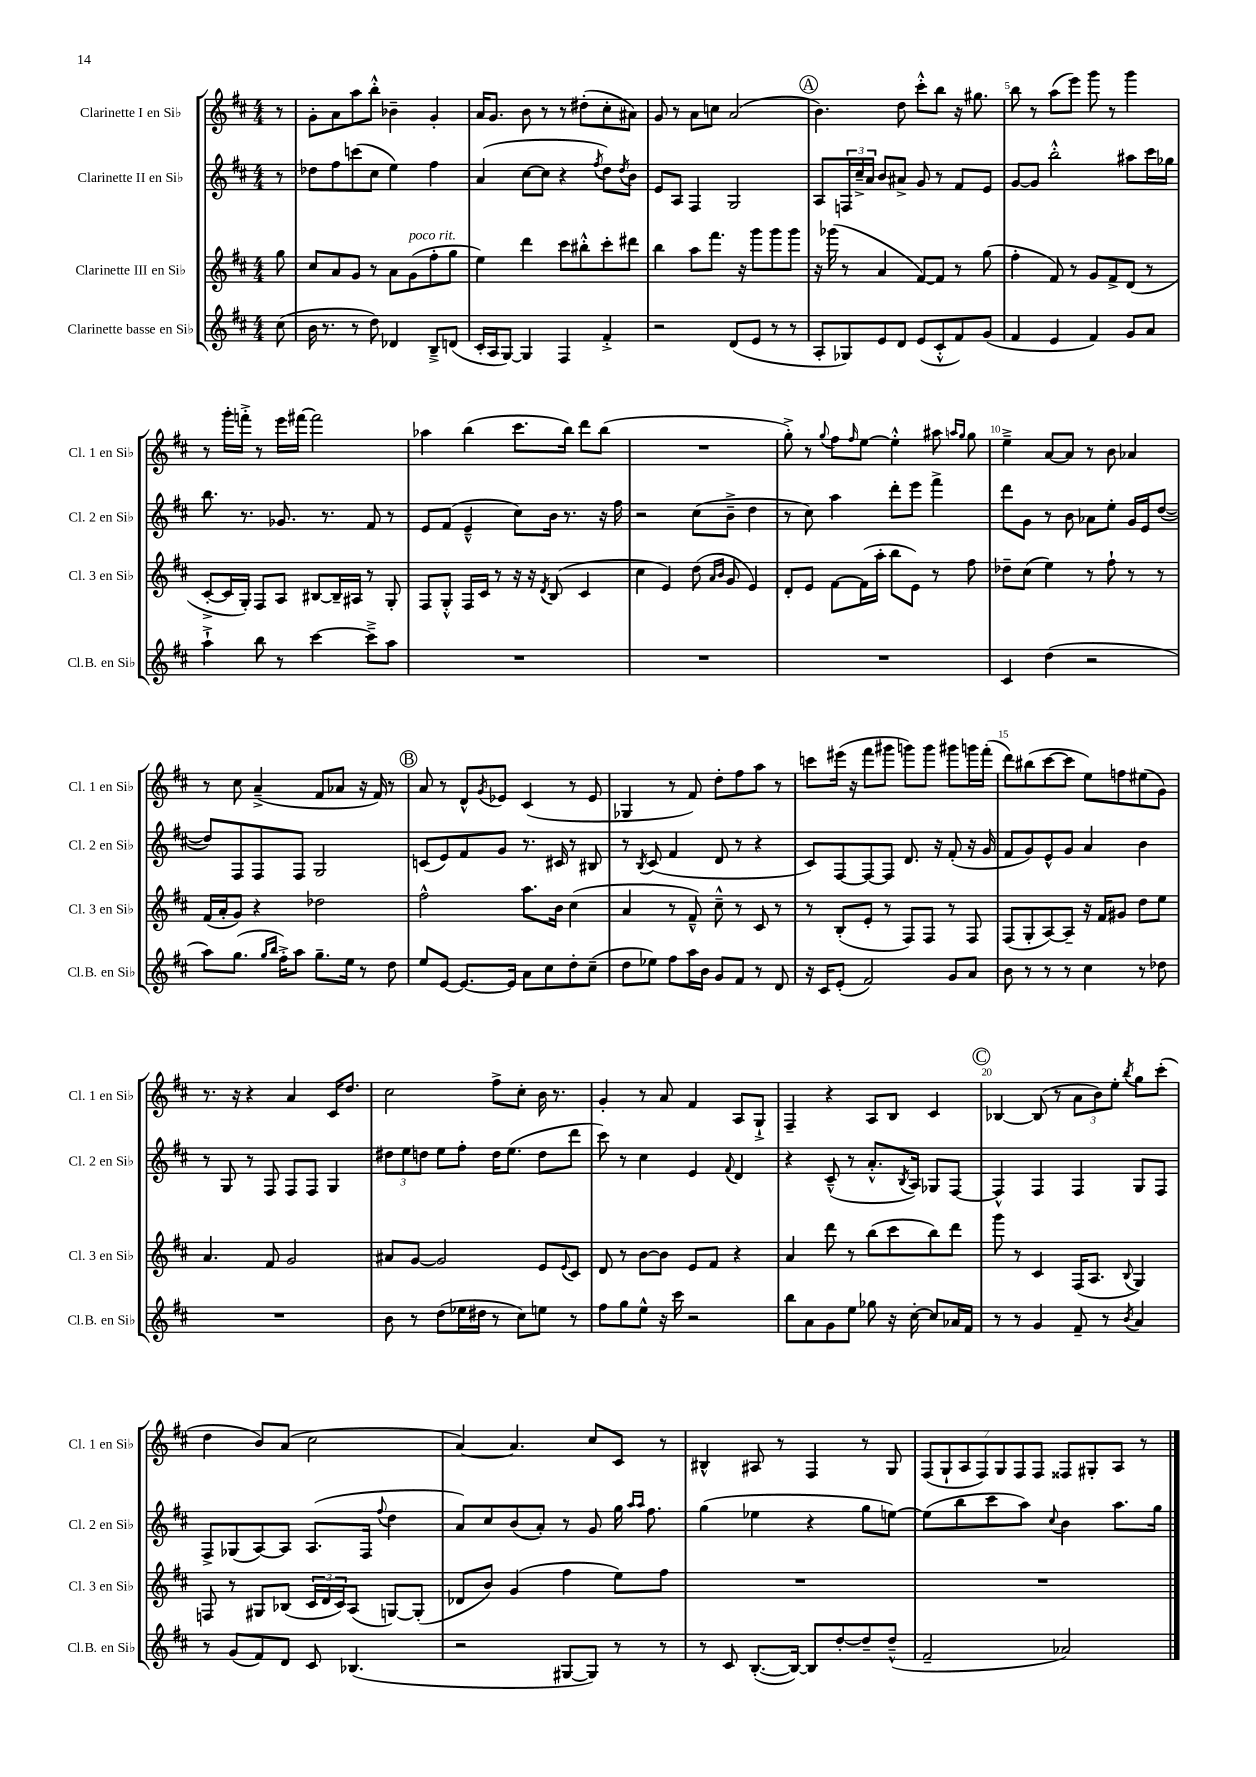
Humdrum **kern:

**kern	**kern	**kern	**kern
*staff4	*staff3	*staff2	*staff1
*clefG2	*clefG2	*clefG2	*clefG2
*k[f#c#]	*k[f#c#]	*k[f#c#]	*k[f#c#]
*M4/4	*M4/4	*M4/4	*M4/4
(8cc#	8gg	8r	8r
=	=	=	=
16b	8cc#	8dd-	8g'
8.r	.	.	.
.	8a	8ff#	8a
8r	8g	(8ccc	8aa
8dd)	8r	8cc#	8bb'^^
4d-	8a	4ee)	4b-~
.	(8g	.	.
8B~^	8ff#'	4ff#	4g'
(8d	8gg	.	.
=	=	=	=
16c#'	4ee)	(4a	16a
16A	.	.	8.g
[8G)	.	.	.
4G]	4ddd	[8cc#	8b
.	.	8cc#]	8r
4F#	8ccc#	4r	8r
.	8bb#'^^	.	(8dd#'
.	.	8qff#	.
4f#'^	8ccc#'	8dd)	8cc#'
.	.	8qdd	.
.	8ddd#	8b	8a#)
=	=	=	=
2r	4bb	8e	8g
.	.	8A	8r
.	8aa	4F#	8a
.	8.fff#	.	8cc
(8d	.	2G	(2a
.	16r	.	.
8e	8ggg	.	.
8r	8ggg	.	.
8r	8ggg	.	.
=	=	=	=
8A'	16r	8A	4.b)
.	(16ggg-	.	.
8G-)	8r	24F	.
.	.	24cc#~^	.
.	.	24a	.
8e	4a	8b	.
8d	.	8a#^	8dd
(8e	[8f#)	8g	8ccc#'^^
8c#'^^	8f#]	8r	8bb
8f#)	8r	8f#	16r
.	.	.	8.gg#
(8g	(8gg	8e	.
=	=	=	=
4f#	4ff#'	[8g	8bb
.	.	8g]	8r
4e	8f#)	2bb'^^	(8aa
.	8r	.	8eee)
4f#)	8g	.	8ggg
.	8f#^	.	8r
8g	(8d	8aa#	4ggg
8a	8r	16ccc#	.
.	.	16gg-	.
=	=	=	=
4aa`^	[8c#'^	8.bb	8r
.	16c#]	.	16ggg'
.	16G')	8.r	16fff'^
8bb	8F#	.	8r
8r	8A	8.g-	16eee
.	.	.	[16fff#
[4ccc#	[8B#	.	2fff#]
.	.	8.r	.
.	16B#~]	.	.
.	16A#	.	.
8ccc#~^]	8r	8f#	.
8aa	8G'	8r	.
=	=	=	=
1r	8F#	8e	4aa-
.	8G'^^	(8f#	.
.	16F#	4e~^^	(4bb
.	16c#	.	.
.	8r	.	.
.	16r	8cc#)	8.ccc#
.	16r	.	.
.	8qd	.	.
.	(8B	16b	.
.	.	8.r	16bb)
.	4c#	.	8ddd
.	.	16r	(8bb
.	.	16ff#	.
=	=	=	=
1r	4cc#	2r	1r
.	4e)	.	.
.	(8dd	(8cc#	.
.	16qqa	.	.
.	16qqb	.	.
.	8g	8b~^	.
.	4e)	4dd	.
=	=	=	=
1r	8d'	8r	8gg'^)
.	8e	8cc#)	8r
.	.	.	8qqgg
.	[8f#	4aa	8ff#
.	.	.	16qqff#
.	(16f#]	.	[8ee
.	16aa'	.	.
.	8bb	8ddd'	4ee'^^]
.	8e)	8eee	.
.	8r	4fff#^	8aa#
.	.	.	16qqaa
.	.	.	16qqgg
.	8ff#	.	8gg
=	=	=	=
4c#	8dd-~	8ddd	4ee~^
.	(8cc#	8g	.
(4dd	4ee)	8r	[8a
.	.	8b	8a]
2r	8r	8a-	8r
.	8ff#`	8ee'	8b
.	8r	16g	4a-
.	.	16e	.
.	8r	([8dd	.
=	=	=	=
8aa)	(16f#	8dd])	8r
.	16a'	.	.
(8.gg	8g)	8F#	8cc#
.	4r	8F#	(4a~^
16qqgg	.	.	.
16qqbb	.	.	.
16ff#'^)	.	.	.
8aa	.	8F#	.
8.gg~	2dd-	2G	8f#
.	.	.	8a-
16ee	.	.	.
8r	.	.	16r
.	.	.	16f#)
8dd	.	.	8r
=	=	=	=
8ee	2ff#^^	(8c	8a
[8e	.	8e)	8r
8.e_	.	8f#	8d^^
.	.	.	8qg
.	.	8g	8e-
16e]	.	.	.
8a	8.aa	8.r	(4c#
8cc#	.	.	.
.	16b	16c#	.
8dd'	(4cc#	8r	8r
(8cc#~	.	8B#	8e-
=	=	=	=
8dd	4a	8r	4G-
.	.	8qB	.
8ee-)	.	(8c#	.
8ff#	8r	4f#	8r
16aa	8f#~^^)	.	8f#)
16b	.	.	.
8g	8cc#~^^	8d	8dd'
8f#	8r	8r	8ff#
8r	8c#	4r	8aa
8d	8r	.	8r
=	=	=	=
16r	8r	8c#)	8ccc
16c#	.	.	.
(8e'	(8B'	[8F#	(16eee#
.	.	.	16r
2f#)	8e'	8F#_	8fff#
.	8r	8F#]	8ggg#
.	8F#)	8.d	8ggg)
.	8F#	.	8ggg
.	.	16r	.
8g	8r	(8f#'	8ggg#
8a	8F#	16r	16ggg
.	.	16g	(16fff#'
=	=	=	=
8b	(8F#	8f#	8ddd)
8r	8G'	8g)	(8bb#
8r	[8A)	8e^^	[8ccc#
8r	8A~]	8g	8ccc#]
4cc#	16r	4a	8ee)
.	16f#	.	.
.	8g#	.	8ff
8r	8dd	4b	(8ee#
8dd-	8ee	.	8g)
=	=	=	=
1r	4.a	8r	8.r
.	.	8G	.
.	.	.	16r
.	.	8r	4r
.	8f#	8F#	.
.	2g	8F#	4a
.	.	8F#	.
.	.	4G	16c#
.	.	.	8.dd
=	=	=	=
8b	8a#	12dd#	2cc#
.	.	12ee	.
8r	[8g	.	.
.	.	12dd	.
(8dd	2g]	8ee	.
16ee-	.	8ff#'	.
16dd#	.	.	.
8r	.	16dd	8ff#^
.	.	(8.ee	.
8cc#)	.	.	8cc#'
8ee	8e	8dd	16b
.	.	.	8.r
.	8qqe	.	.
8r	8c#	8ddd	.
=	=	=	=
8ff#	8d	8ccc#)	4g'
8gg	8r	8r	.
8ee^^	[8b	4cc#	8r
16r	8b]	.	8a
16ccc#	.	.	.
2r	8e	4e	4f#
.	8f#	.	.
.	.	8qqf#	.
.	4r	4d	8A
.	.	.	8G`^
=	=	=	=
8bb	4a	4r	4F#~
8a	.	.	.
8g	8ddd	(8c#~^^	4r
8ee	8r	8r	.
8gg-	(8bb	8.a'^^	8A
16r	8ccc#	.	8B
.	.	8qB	.
[16cc#'	.	16A)	.
8cc#]	8bb)	8G-	4c#
16a-	8ddd	[8F#	.
16f#	.	.	.
=	=	=	=
8r	8ggg	4F#^^]	[4B-
8r	8r	.	.
4g	4c#	4F#	(8B-]
.	.	.	8r
8f#~	(16F#	4F#	12a
.	8.A	.	.
.	.	.	12b)
8r	.	.	.
.	.	.	12ee'
8qb	8qqB	.	8qbb
4a	4G)	8G	8gg
.	.	8F#	(8ccc#'
=	=	=	=
8r	8F	8F#^	4dd
(8g	8r	(8G-	.
8f#)	8G#	[8A)	8b)
8d	(8B-	8A]	(8a
8c#	24c#	(8.A	2cc#
.	24d	.	.
.	24c#)	.	.
(4.B-	(8A	.	.
.	.	16F#	.
.	.	8qqff#	.
.	[8G)	4dd	.
.	(8G']	.	.
=	=	=	=
2r	8d-	8a)	[4a)
.	8b)	8cc#	.
.	(4g	(8b	4.a]
.	.	8a')	.
[8G#	4ff#	8r	.
8G#])	.	8g	8cc#
8r	8ee)	16gg	8c#
.	.	16qqaa	.
.	.	16qqaa	.
.	.	8.ff#	.
8r	8ff#	.	8r
=	=	=	=
8r	1r	(4gg	4B#^^
8c#	.	.	.
([8.B'	.	4ee-	8A#
.	.	.	8r
16B_)	.	.	.
8B]	.	4r	4F#
[8dd'	.	.	.
8dd~]	.	8gg	8r
(8dd~^^	.	[8ee)	8G
=	=	=	=
2f#~	1r	(8ee]	(14F#
.	.	.	14G`
.	.	8bb	.
.	.	.	14A
.	.	.	14F#)
.	.	8ccc#	.
.	.	.	14G
.	.	.	14F#
.	.	8aa)	.
.	.	.	14F#
.	.	8qqcc#	.
2a-)	.	4b	8F##
.	.	.	8G#'
.	.	8.aa	8A
.	.	.	8r
.	.	16gg	.
==	==	==	==
*-	*-	*-	*-
